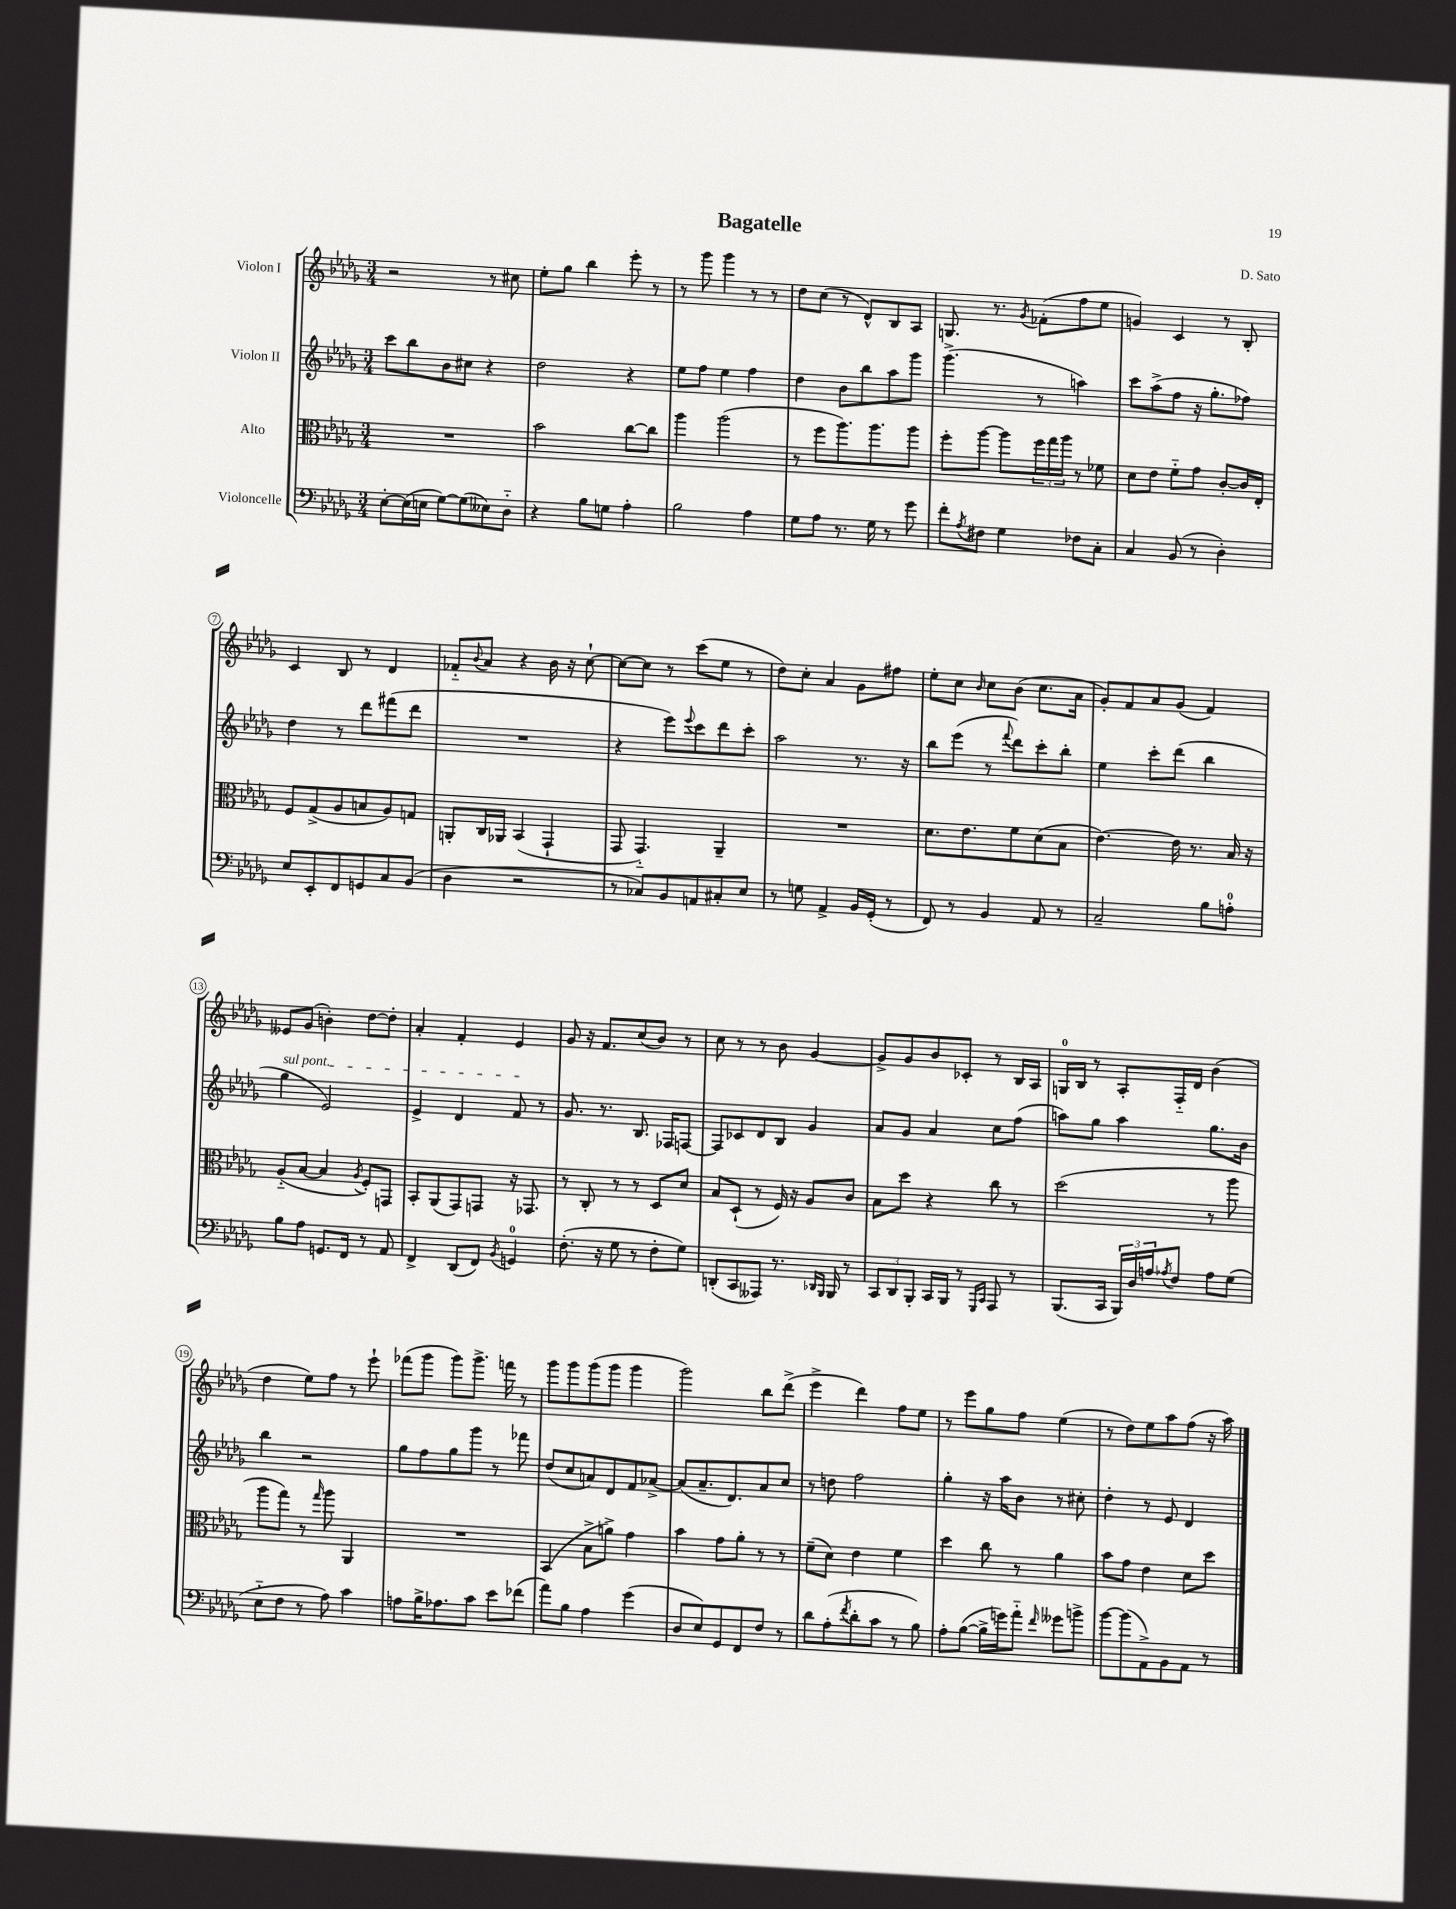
\header { title = "Bagatelle" composer = "D. Sato" }
<<
\new StaffGroup <<
\new Staff = "s0" \with { instrumentName = "Violon I" } {
    \clef treble \key des \major \numericTimeSignature \time 3/4
    r2 r8 cis''8 |
    ees''8-. ges''8 bes''4 ees'''8-. r8 |
    r8 ges'''8 ges'''4 r8 r8 |
    des''8 c''8( r8 des'8-^) bes8 aes8 |
    g8. r8. \acciaccatura { ges'8 } fes'8-.( f''8 ees''8 |
    g'4) c'4 r8 bes8-. |
    c'4 bes8 r8 des'4 |
    fes'8-_ \appoggiatura { bes'8 } aes'8 r4 bes'16 r16 c''8~-! |
    c''8~ c''8 r8 c'''8( ees''8 r8 |
    des''8) c''8-. aes'4 ges'8 fis''8 |
    ees''8-. c''8 \grace { bes'16 } c''8 bes'8( c''8. aes'16 |
    ges'8-.) f'8 aes'8 ges'8( f'4) |
    eeses'8 ges'8( b'4-.) des''8~ des''8-. |
    aes'4-. f'4-. ees'4 |
    ges'8 r16 f'8. c''8( bes'8) r8 |
    c''8 r8 r8 bes'8 ges'4~ |
    ges'8-> ges'8 bes'8 ces'8-. r8 bes16 aes16 |
    g16-0 bes16 r8 aes8-. f16-_ des'16 bes'4( |
    des''4 ees''8) f''8 r8 ees'''8-! |
    fes'''8( ges'''8 ges'''8) ges'''8.-> f'''16 r8 |
    ges'''8 ges'''8 ges'''8( ges'''8 ges'''4 |
    ges'''2) bes''8 des'''8->( |
    ees'''4-> des'''4) f''8 ees''8 |
    r8 ees'''8 ges''8 f''8 ees''4( |
    r8 des''8) ees''8 aes''8 f''8( r16 aes''16) \bar "|." |
}
\new Staff = "s1" \with { instrumentName = "Violon II" } {
    \clef treble \key des \major \numericTimeSignature \time 3/4
    c'''8 bes''8 bes'8 cis''8 r4 |
    des''2 r4 |
    ees''8 f''8 ees''4 f''4 |
    des''4 bes'8 bes''8 aes''8 ges'''8 |
    ges'''4.->( r8 a''4) |
    c'''8 aes''8->( f''8 r16 ges''8.-. fes''8) |
    des''4 r8 des'''8 fis'''8( des'''8 |
    R2. |
    r4 ees'''8) \appoggiatura { ees'''8 } c'''8 des'''8 c'''8-. |
    aes''2 r8. r16 |
    bes''8 ees'''8( r8 \appoggiatura { f'''8 } des'''8) c'''8-. bes''8-. |
    ees''4 c'''8-. des'''8( bes''4 |
    \once \override TextSpanner.bound-details.left.text = \markup { \italic "sul pont." } ges''4\startTextSpan ees'2) |
    ees'4-> des'4 f'8\stopTextSpan r8 |
    ges'8. r8. bes8. fes16 f8~ |
    f8 ces'8 des'8 bes8 ges'4 |
    aes'8 ges'8 aes'4 c''8 f''8( |
    a''8) ges''8 a''4 ges''8. bes'16 |
    bes''4 r2 |
    ges''8 f''8 ges''8 ges'''8 r8 fes'''8 |
    des''8( c''8 a'8) des'8 f'8 aes'8~-> |
    aes'8( aes'8.-- des'8.) aes'8 c''8 |
    r8 d''8 f''2 |
    ges''4-. r16 aes''16 bes'8 r8 cis''8-. |
    des''4-. r8 ees'8 des'4 \bar "|." |
}
\new Staff = "s2" \with { instrumentName = "Alto" } {
    \clef alto \key des \major \numericTimeSignature \time 3/4
    R2. |
    bes'2 c''8~ c''8 |
    aes''4 aes''2( |
    r8 f''8 aes''8.) aes''8. aes''8 |
    f''8-. aes''8~ aes''8 \tuplet 3/2 { f''16 ges''16 aes''16 } r8 fes'8 |
    des'8 ees'8 f'8-_ ges'8 c'8~-. c'16 ees16-. |
    f8 ges8->( aes8 b8 aes8) g8 |
    a,8-. c16 aes,16 bes,4( ges,4-! |
    ges,8 ges,4.-_) aes,4-- |
    R2. |
    des'8. ees'8. f'8 des'8( bes8 |
    ees'4.~) ees'16 r8. bes16 r16 |
    aes8-_( bes8~ bes4 \acciaccatura { aes8 } f8-.) g,8 |
    bes,8-. aes,8( ges,8) g,8 r16 ges,8. |
    r8 c8-. r8 r8 des8 des'8 |
    bes8 des8-!( r8 f16) r16 aes8 c'8 |
    bes8 des''8 r4 c''8 r8 |
    des''2( r8 aes''8 |
    aes''8 ges''8) r8 \grace { ges''16 } aes''8 aes,4 |
    R2. |
    bes,4( bes8-> a'8->) ges'4 |
    bes'4 ges'8 aes'8-. r8 r8 |
    f'8--( des'8) ees'4 f'4 |
    des''4 c''8 r8 aes'4 |
    bes'8 ges'8 ees'4 des'8 des''8 \bar "|." |
}
\new Staff = "s3" \with { instrumentName = "Violoncelle" } {
    \clef bass \key des \major \numericTimeSignature \time 3/4
    ees8~-. ees16( e16 ges8~) ges8( eeses8) des8-_ |
    r4 bes8 g8 aes4-. |
    bes2 aes4 |
    ges8 aes8 r8. ges16 r8 ges'8 |
    f'8-. \acciaccatura { aes8 } fis8 ges4 fes8 c8-. |
    c4 bes,8( r8 des4-.) |
    ees8 ees,8-. f,8 g,8 c8 bes,8( |
    des4 r2 |
    r8 ces8) bes,8 a,8 cis8-. ees8 |
    r8 g8 aes,4-> bes,16 ges,16-.( r8 |
    f,8) r8 bes,4 aes,8 r8 |
    c2-- bes8 a8-0-. |
    bes8 aes8 g,8. f,16 r8 aes,8 |
    f,4-> des,8( f,8) \acciaccatura { bes,8 } g,4-0 |
    f8.-.( r16 ges8 r8 f8-. ges8) |
    d,8-.( c,8 aeses,,8) r8. \grace { des,16 bes,,16 } bes,,16 r8 |
    \tuplet 3/2 { c,8 des,8 bes,,8-. } c,16 bes,,16 r8 \grace { ges,,16 c,16 } aes,,8 r8 |
    bes,,8.( c,16 \tuplet 3/2 { bes,,16) des16 a16 } \acciaccatura { aes8 } f8 aes8 ges8( |
    ees8-_ f8 r8 aes8) c'4 |
    a8 bes16-> aes8. c'8 ees'8 fes'8( |
    aes'8) bes8 aes4 ges'4( |
    des8 ees8) ges,8 f,8 f8 r8 |
    des'8 aes8-.( \acciaccatura { f'8 } des'8-. c'8 r8 bes8) |
    aes8-. bes8~( bes16-> g'16) aes'8-_ \grace { f'16 } geses'8 b'8-> |
    bes'8~ bes'8( aes,8->) bes,8 aes,8 r8 \bar "|." |
}
>>
>>
\layout { \context { \Score \override BarNumber.stencil = #(make-stencil-circler 0.1 0.3 ly:text-interface::print) } }
